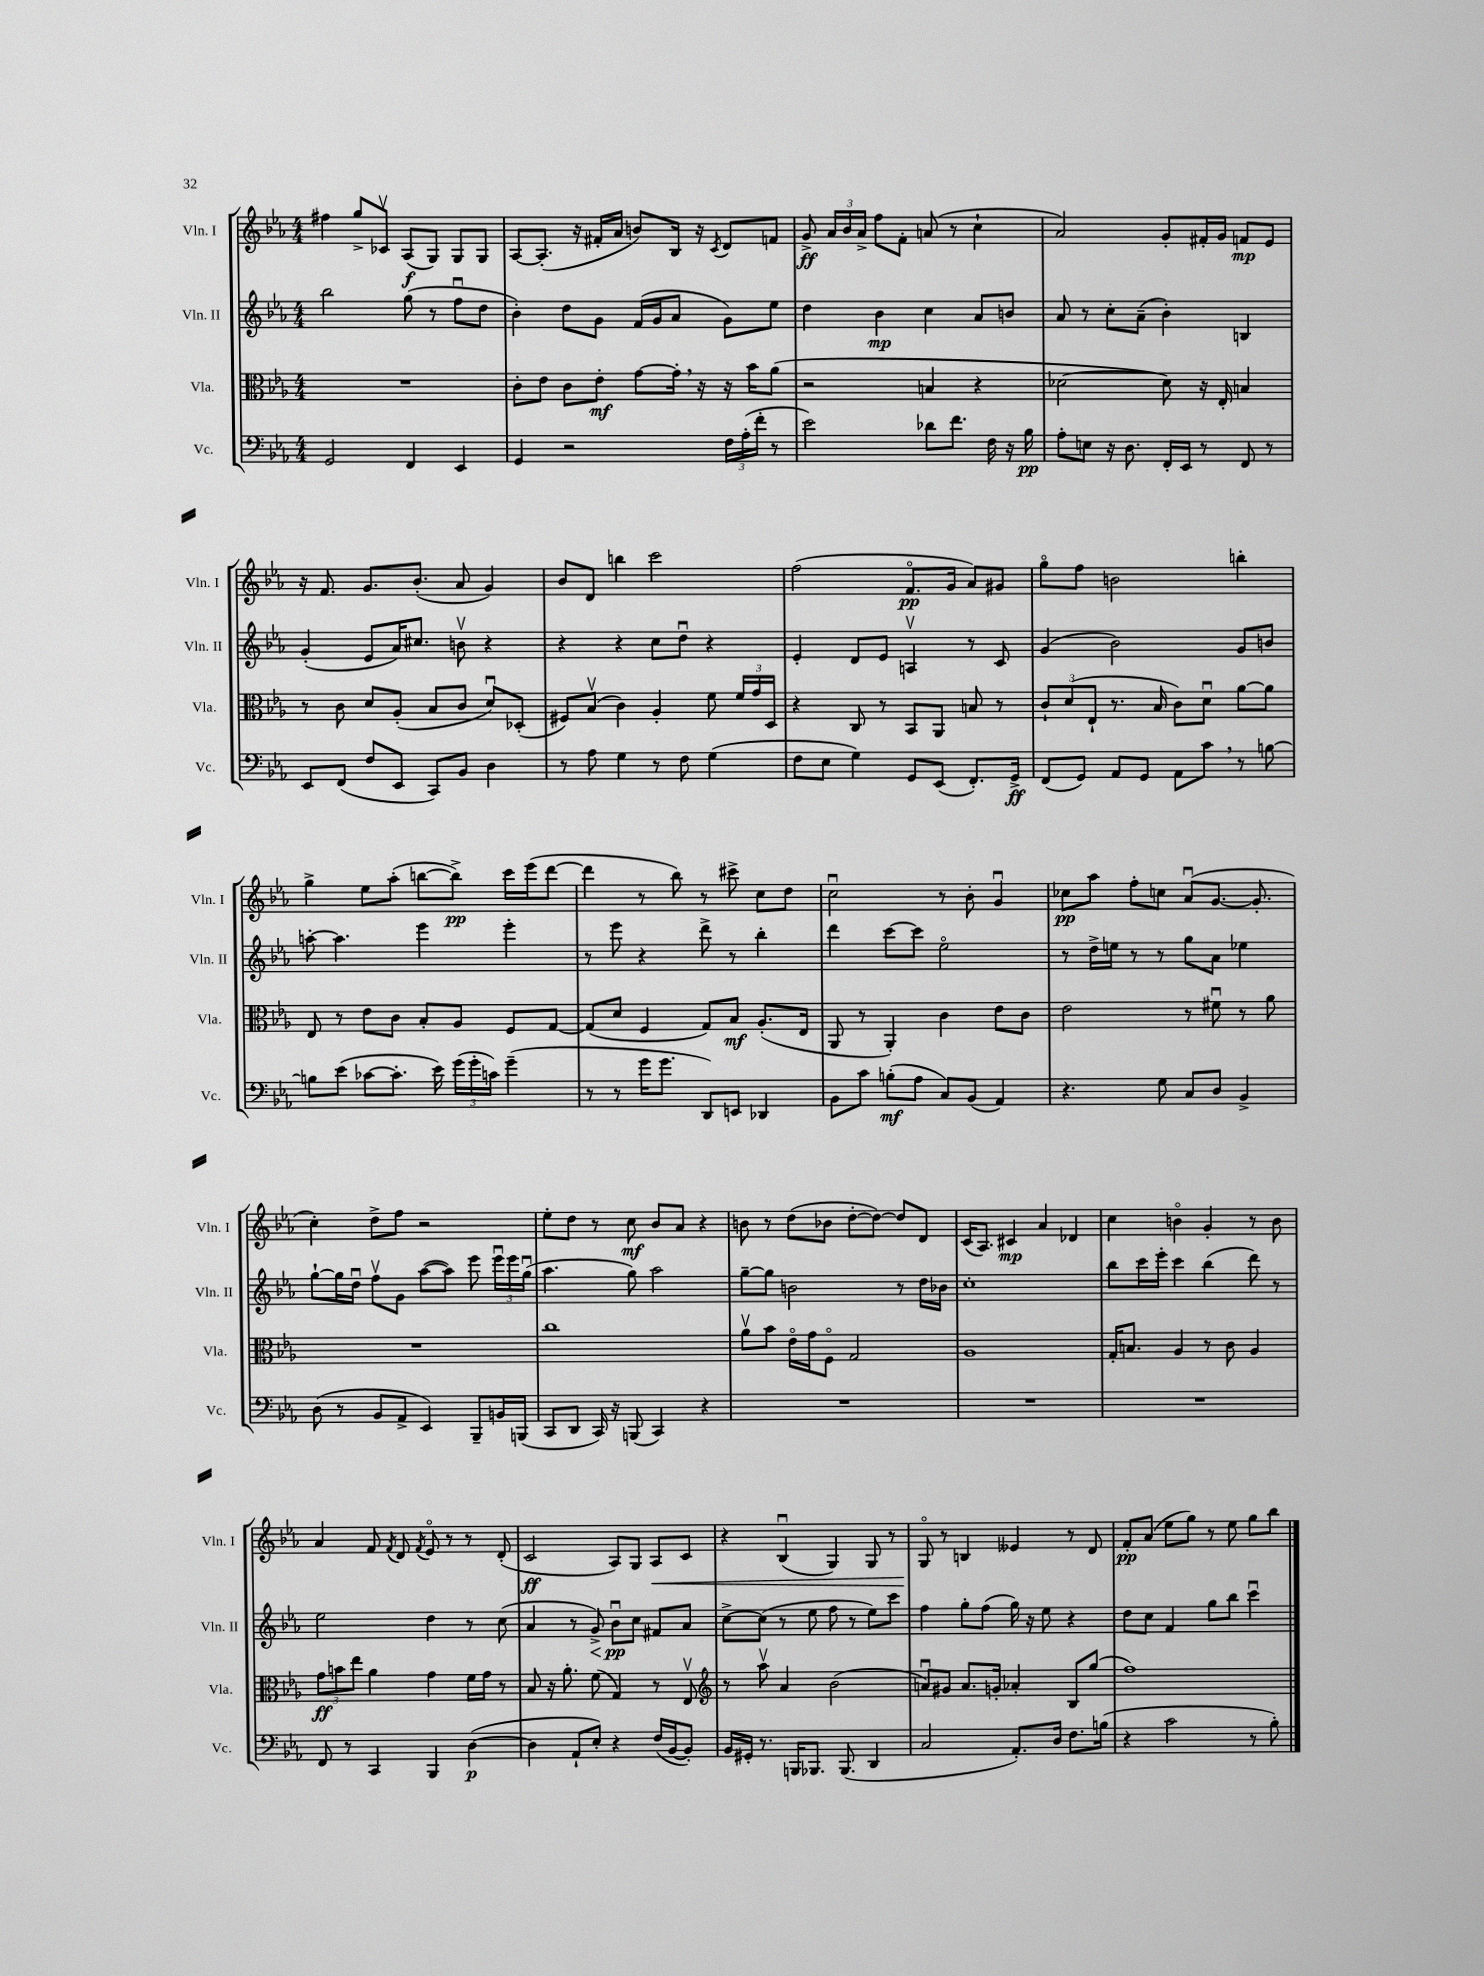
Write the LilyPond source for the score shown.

<<
\new StaffGroup <<
\new Staff = "s0" \with { instrumentName = "Vln. I" shortInstrumentName = "Vln. I" } {
    \clef treble \key ees \major \numericTimeSignature \time 4/4
    \autoBeamOff fis''4 g''8[-> ces'8]\upbow aes8[\f( g8]) g8[ g8] |
    aes8[~ aes8.]-.( r16 fis'16[-. aes'16] b'8[) bes16] r16 \acciaccatura { c'8 } d'8[ f'8] |
    g'8->\ff \tuplet 3/2 { aes'16[ bes'16 aes'16]-> } f''8[ f'8]-. a'8( r8 c''4-! |
    aes'2) g'8[-. fis'16-. g'16] f'8[\mp ees'8] |
    r16 f'8. g'8.[ bes'8.]-.( aes'8 g'4) |
    bes'8[ d'8] b''4 c'''2 |
    f''2( f'8.[\flageolet\pp g'16] aes'8[) gis'8] |
    g''8[\flageolet f''8] b'2 b''4-. |
    g''4-> ees''8[ aes''8]-.( b''8[~ b''8]->\pp) c'''16[ ees'''16( d'''8]~ |
    d'''4 r8 bes''8) r8 cis'''8-> c''8[ d''8] |
    c''2\downbow r8 bes'8-. g'4\downbow |
    ces''8[\pp aes''8] f''8[-. c''8] aes'8[\downbow( g'8.]~ g'8.-. |
    c''4-.) d''8[-> f''8] r2 |
    ees''8[-. d''8] r8 c''8\mf bes'8[ aes'8] r4 |
    b'8 r8 d''8[( bes'8] d''8[~-. d''8]~) d''8[ d'8] |
    c'16[( aes8.]) cis'4\mp aes'4 des'4 |
    c''4 b'4\flageolet g'4-. r8 b'8 |
    aes'4 f'8 \acciaccatura { f'8 } d'8 \acciaccatura { f'8 } ees'8\flageolet r8 r8 d'8-.( |
    c'2\ff aes8[) g8] aes8[\< c'8] |
    r4 bes4\downbow( g4) g8 r8 |
    g8\flageolet\! r8 b4 eeses'4 r8 d'8 |
    f'8[-.\pp aes'8]( ees''8[ g''8]) r8 ees''8 g''8[ bes''8] \bar "|." |
}
\new Staff = "s1" \with { instrumentName = "Vln. II" shortInstrumentName = "Vln. II" } {
    \clef treble \key ees \major \numericTimeSignature \time 4/4
    \autoBeamOff bes''2 g''8( r8 f''8[\downbow d''8] |
    bes'4-.) d''8[ g'8] f'16[( g'16 aes'8] g'8[) ees''8] |
    d''4 bes'4\mp c''4 aes'8[ b'8] |
    aes'8 r8 c''8[-. aes'8]--( bes'4-.) b4 |
    g'4-.( ees'8[ aes'16) cis''8.] b'8\upbow r4 |
    r4 r4 c''8[ d''8]\downbow r4 |
    ees'4-. d'8[ ees'8] a4\upbow r8 c'8 |
    g'4( bes'2) g'8[ b'8] |
    a''8~-. a''4. ees'''4 ees'''4-. |
    r8 ees'''8 r4 d'''8-> r8 bes''4-. |
    d'''4 c'''8[~ c'''8] ees''2\flageolet |
    r8 d''16[-> e''16] r8 r8 g''8[ aes'8] ees''4 |
    g''8[~-! g''16 d''16]\downbow f''8[\upbow g'8] aes''8[~( aes''8]) ees'''8 \tuplet 3/2 { ees'''16[\downbow ees'''16 g''16]\downbow( } |
    aes''4. g''8) aes''2 |
    g''8[~-- g''8] b'2 r8 d''16[ bes'16] |
    c''1-. |
    bes''8[ c'''16 ees'''16]-. c'''4 bes''4( d'''8) r8 |
    ees''2 d''4 r8 c''8( |
    aes'4 r8 g'8->\<) bes'8[\downbow\pp\! c''8] fis'8[ aes'8] |
    c''8[~-> c''8]( r8 ees''8 f''8 r8 ees''8[) c'''8] |
    f''4 g''8[-. f''8]( g''16) r16 ees''8 r4 |
    d''8[ c''8] f'4 g''8[ bes''8] c'''4\downbow \bar "|." |
}
\new Staff = "s2" \with { instrumentName = "Vla." shortInstrumentName = "Vla." } {
    \clef alto \key ees \major \numericTimeSignature \time 4/4
    \autoBeamOff R1 |
    c'8[-. ees'8] c'8[ ees'8]-.\mf g'8[~ g'16]-. \breathe r16 r16 bes'16[ aes'8]( |
    r2 b4 r4 |
    des'2~ des'8) r16 ees16-. b4 |
    r8 c'8 d'8[ aes8]-.( bes8[ c'8] d'8[\downbow) des8]-.( |
    fis8[) bes8]\upbow( c'4) aes4-. f'8 \tuplet 3/2 { f'16[ g'16 d16] } |
    r4 c8 r8 bes,8[ aes,8] b8 r8 |
    \tuplet 3/2 { c'8[-! d'8( ees8]-! } r8. bes16 c'8[) d'8]\downbow aes'8[~ aes'8] |
    ees8 r8 ees'8[ c'8] bes8[-. aes8] f8[ g8]~ |
    g8[( d'8] f4 g8[) bes8]\mf aes8.[-.( ees16] |
    aes,8 r8 aes,4-.) c'4 ees'8[ c'8] |
    ees'2 r8 fis'8\downbow r8 aes'8 |
    R1 |
    c''1 |
    aes'8[\upbow bes'8] ees'16[\flageolet g'16 f8]\flageolet g2 |
    aes1 |
    g16[-. b8.] aes4 r8 c'8 aes4 |
    \tuplet 3/2 { g'8[\ff b'8 ees''8] } aes'4 g'4 f'16[ g'16] r8 |
    bes8 r16 aes'8.-. f'8( g4) r8 ees8\upbow |
    \clef treble r8 aes''8\upbow aes'4 bes'2( |
    a'8[\downbow) gis'8] a'8.[ g'16]-. aes'4-. bes8[ g''8]( |
    f''1) \bar "|." |
}
\new Staff = "s3" \with { instrumentName = "Vc." shortInstrumentName = "Vc." } {
    \clef bass \key ees \major \numericTimeSignature \time 4/4
    \autoBeamOff g,2 f,4 ees,4 |
    g,4 r2 \tuplet 3/2 { f16[ aes16-.( f'16]-. } r8 |
    ees'2) des'8[ f'8.] f16 r16 bes16\pp |
    aes8[-. e8] r16 d8. f,16[-. ees,16] r8 f,8 r8 |
    ees,8[ f,8]( f8[ ees,8] c,8[) bes,8] d4 |
    r8 aes8 g4 r8 f8 g4( |
    f8[ ees8] g4) g,8[ ees,8]( f,8.[-.) g,16]->\ff |
    f,8[( g,8]) aes,8[ g,8] aes,8[ c'8] \breathe r8 b8~ |
    b8[ ees'8]( ces'8[~ ces'8.]-. ees'16) \tuplet 3/2 { g'16[( g'16-. c'16]) } g'4--( |
    r8 r8 g'16[ g'8.] d,8[) e,8] des,4 |
    bes,8[ c'8] b8[-.\mf( aes8] c8[) bes,8]( aes,4) |
    r4. g8 c8[ d8] bes,4-> |
    d8( r8 bes,8[ aes,8]-> ees,4) bes,,8[-- b,16 b,,16]( |
    c,8[ d,8] c,16) r16 b,,8( c,4) r4 |
    R1 |
    R1 |
    R1 |
    f,8 r8 c,4 bes,,4 d4~\p( |
    d4 aes,8[-! ees8]-.) r4 f16[( bes,16~ bes,8]-.) |
    bes,16[ gis,16]-. r8. b,,16[ bes,,8.] bes,,8.( d,4 |
    c2 aes,8.[-.) d16] f8.[ b16]( |
    r4 c'2 r8 bes8-.) \bar "|." |
}
>>
>>
\layout { \context { \Score \remove "Bar_number_engraver" } }
